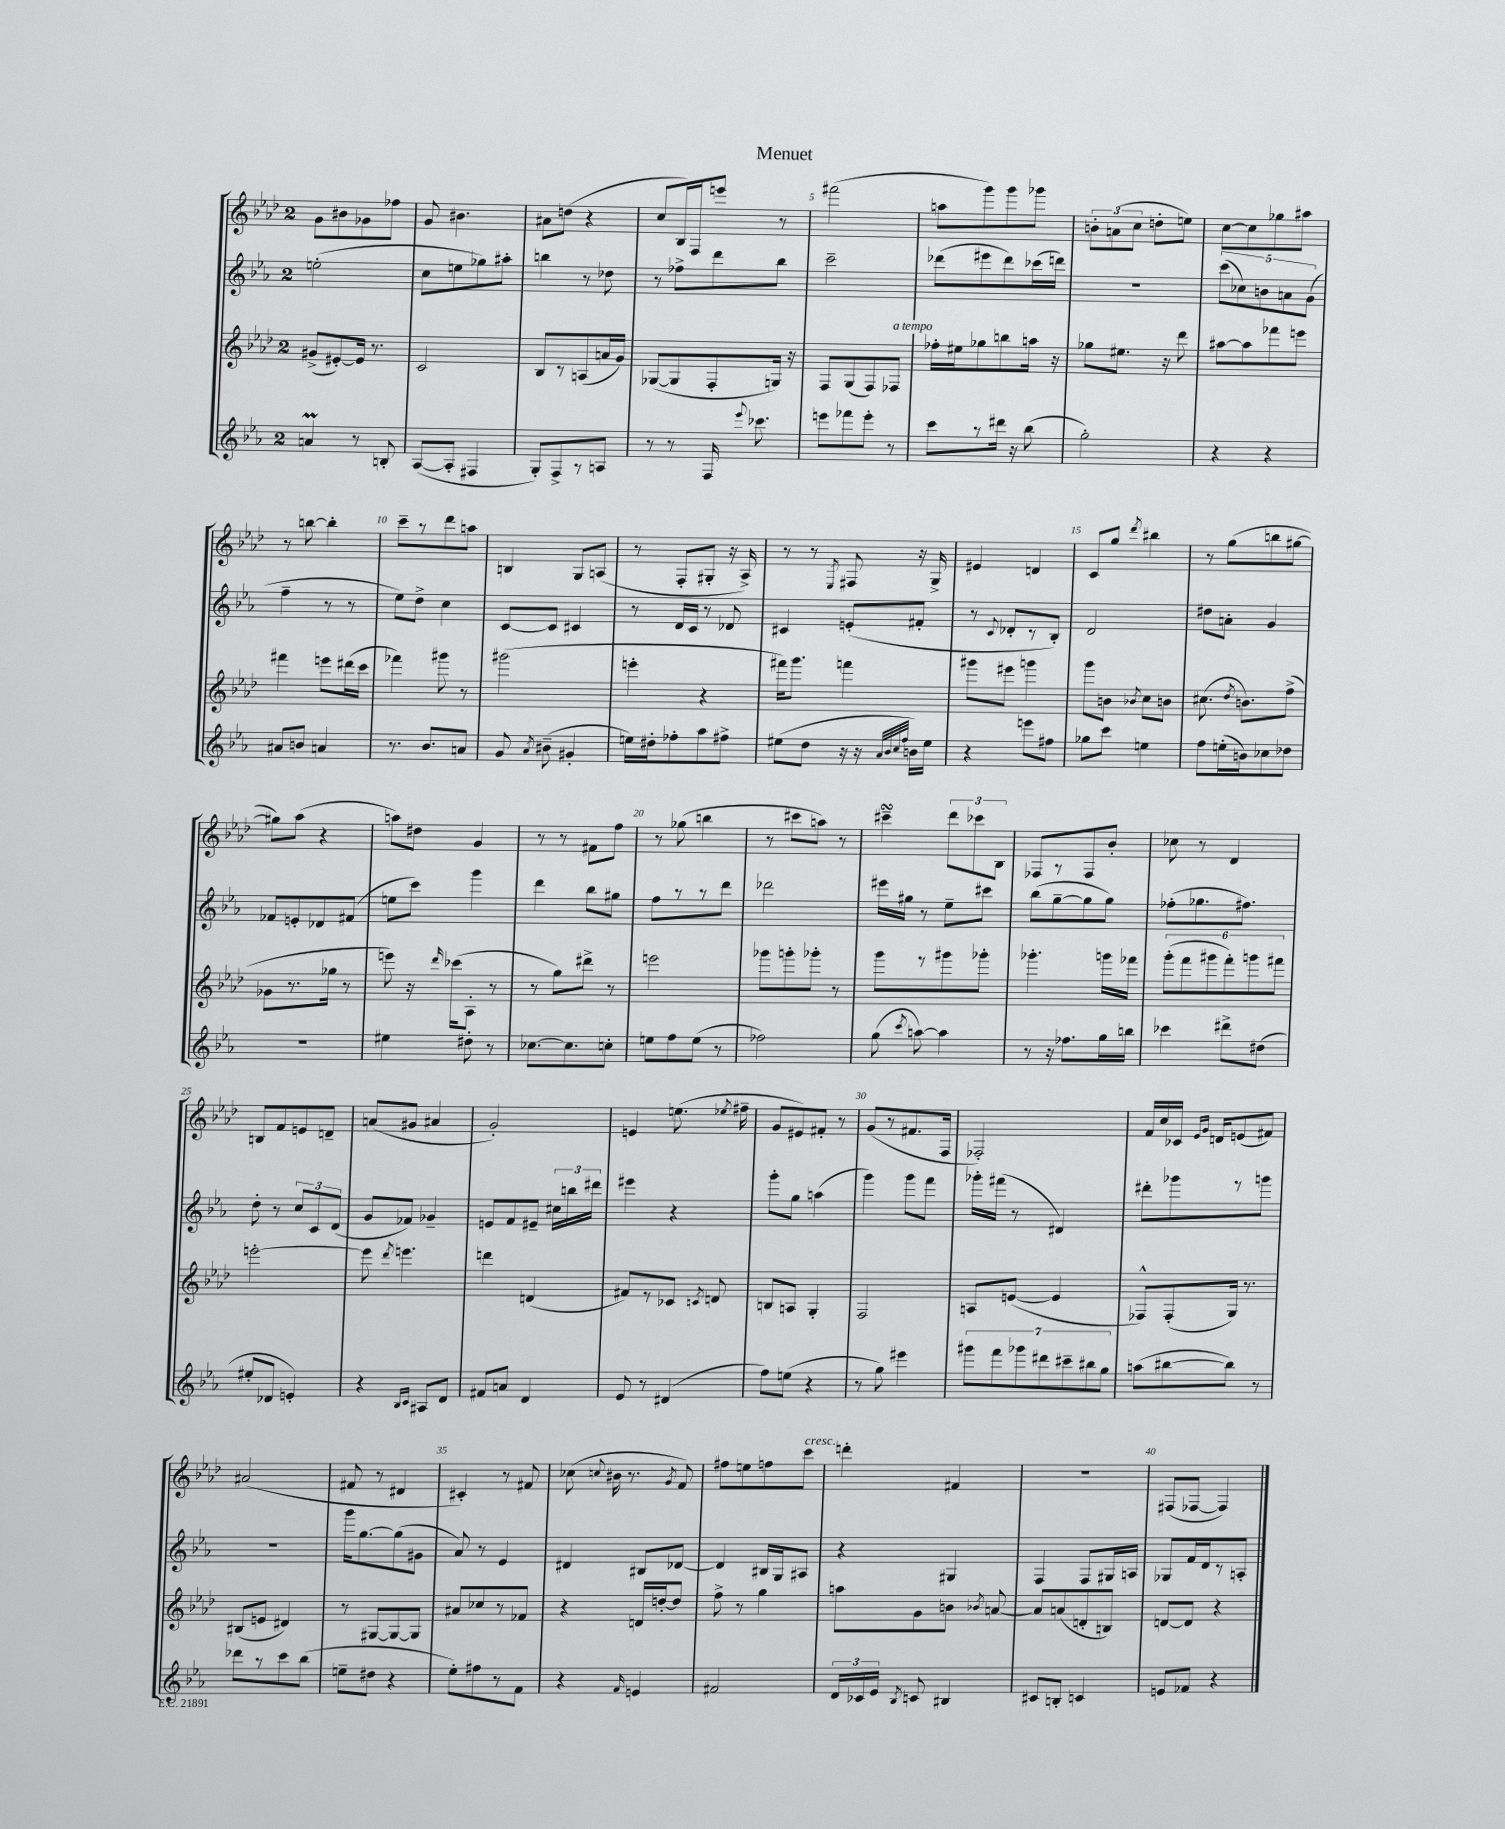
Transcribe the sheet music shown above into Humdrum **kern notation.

**kern	**kern	**kern	**kern
*part4	*part3	*part2	*part1
*staff4	*staff3	*staff2	*staff1
*clefG2	*clefG2	*clefG2	*clefG2
*k[b-e-a-]	*k[b-e-a-d-]	*k[b-e-a-]	*k[b-e-a-d-]
*M2/4	*M2/4	*M2/4	*M2/4
=1	=1	=1	=1
4anm/	(8g#X^/L	(2een'\	8g\L
.	[8e#X'/)	.	8b#X\
8r	16e#/Jk]	.	8g-X\
.	8.r	.	.
8Bn'/	.	.	8ff-X\J
=2	=2	=2	=2
([8A-/L	2c/	8cc\L	8g/
8A-'/J]	.	8een\	4.b#X\
4F#X/	.	8gg-X\)	.
.	.	8aa#X'\J	.
=3	=3	=3	=3
8G'/L)	8B-/L	4bbn\	8a#X\L
8F^/	8r	.	(8ddn\J
8r	(8An/	8r	4r
8An/J	16an/L	8dd-X\	.
.	16g/JJ)	.	.
=4	=4	=4	=4
8r	([8G-X/L	8r	8cc/L
8r	8G-/]	8ff-X^\L	16B-/L)
.	.	.	16F/J
16F/	8F'/	8ddd\	8eeen/J
8qqeee-/	.	.	.
8.ccc-X\	.	.	.
.	16Gn/Jk)	8bb-\J	8r
.	16r	.	.
=5	=5	=5	=5
8eeen\L	8F/L	2ccc~\	(2fff#X\
8fff-X\	(8G/	.	.
8eee'\J	8F/)	.	.
!	!LO:TX:a:i:t=a tempo	!	!
8r	8F-X/J	.	.
=6	=6	=6	=6
8ccc\L	16ff-X'\LL	(8ddd-X\L	8aan\L
.	16ee#X\J	.	.
8r	8gg-X\	8eee#X\	8ggg\)
16ddd#X\Jk	8bbn\	8ddd-\)	8ggg\
16r	.	.	.
(8bb-\	16aan\Jk	(16ccc-X\L	8ggg-X\J
.	16r	16dddn\JJ)	.
=7	=7	=7	=7
2gg'\)	8gg-X\L	2r	12bn'\L
.	.	.	(12an\
.	8.ee#X\J	.	.
.	.	.	12cc\J
.	.	.	8ddn'\L
.	16r	.	.
.	8ddd-\	.	8een\J)
=8	=8	=8	=8
4r	[8aa#X\L	(10ccc\L	[8cc\L
.	.	10cc-X\)	.
.	8aa#\]	.	8cc\]
.	.	10bn\	.
4r	8fff-X\	.	8gg-X\
.	.	10an\	.
.	8eeen\J	.	8aa#X\J
.	.	(10g\J	.
!!LO:LB:g=z
=9	=9	=9	=9
8a#X/L	4fff#X\	4ff~\	8r
8bn/J	.	.	[8bbn\
4an/	8eeen\L	8r	4bb'\]
.	(16ddd#X\L	8r	.
.	16ccc\JJ	.	.
=10	=10	=10	=10
8.r	4fff-X\)	8ee-\L)	8ccc~\L
.	.	8dd^\J	8r
8.b-/L	.	.	.
.	8ggg#X\	4cc\	8ddd-\
8an/J	8r	.	8aan\J
=11	=11	=11	=11
8g/	(2ggg#X\	[8c/L	4Bn/
8qa-/	.	.	.
(8b#X~\	.	8c/J]	.
4g#X'/	.	4c#X/	8G/L
.	.	.	(8An/J
=12	=12	=12	=12
16een\LL)	4eeen'\	8r	8r
16dd#X'\J	.	.	.
8ff-X'\	.	16d/LL	8F'/L
.	.	16c/JJ	.
8aa-\	4r	8r	8G#X'/J
8ff#X^\J	.	8d-X/	16r
.	.	.	16A-^/)
=13	=13	=13	=13
(8ee#X\L	16fff#X\KL)	4c#X/	8r
.	8.ggg\J	.	.
8dd\J	.	.	8r
.	.	.	8qE-/
16r	4fffn\	(8en'/L	8F#X/
16r	.	.	.
32qqa-/LLL	.	.	.
32qqb-/	.	.	.
32qqcc/	.	.	.
32qqff/JJJ	.	.	.
16bn\LL)	.	8f#X'/J	16r
16ee#\JJ	.	.	16G^/
=14	=14	=14	=14
4r	8ggg#X\L	8r	4e#X/
.	.	8qqc/	.
.	8eee#X\J	8d-X'/L	.
8eeen\L	4gggn\	8r	4dn/
8ff#X\J	.	8B-'/J)	.
=15	=15	=15	=15
8gg-X\L	8ggg\L	2d/	8c/L
8ccc\J	8bn\J	.	8gg/J
.	8qb-X/	.	8qddd-/
4een\	8cc\L	.	4bb#X\
.	8bn\J	.	.
=16	=16	=16	=16
8ff\L	(8.cc#X\	8dd#X\L	8r
(16een'\L	.	8an'\J	(8gg\L
.	8qdd-/	.	.
16bn\J)	8.bn\L)	.	.
8cc-X\	.	4g/	8bbn\
8dd-X\J	(8ff^\J	.	[8gg#X\J
!!LO:LB:g=z
=17	=17	=17	=17
2r	8g-X\L	8f-X/L	8gg#X\L])
.	8.r	8en'/	(8aa-\J
.	.	8d-X/	4r
.	16gg-X\Jk	.	.
.	8r	(8f#X/J	.
=18	=18	=18	=18
4ee#X\	8eeen\)	8een\L	8aan\L)
.	16r	8ccc\J)	8dd#X\J
.	16qqddd-/	.	.
.	(16ccc-X\KL	.	.
8dd#X'\	8A-'\J	4ggg\	4g/
8r	8r	.	.
=19	=19	=19	=19
[8.cc-X\L	8r	4ddd\	8r
.	8gg\L)	.	8r
8.cc-\]	.	.	.
.	8ddd#X^\J	8bb-\L	8f#X\L
8ccn'\J	8r	8gg#X\J	8ff\J
=20	=20	=20	=20
8een\L	2eeen\	8ff\L	8r
8ff\	.	8r	(8gg-X\
(8ee\J	.	8r	4bbn\
8r	.	8ddd\J	.
=21	=21	=21	=21
2ff-X\)	8ggg-X\L	2ddd-X\	8r
.	8gggn'\	.	8ccc#X\L
.	8ggg-X'\J	.	8aan\J)
.	8r	.	8r
=22	=22	=22	=22
(8gg\	8ggg\L	16eee#X\LL	4ccc#XsSsS~\
.	.	16gg#X\JJ	.
8qccc/	.	.	.
[8aan\)	8r	8r	.
4aa\]	8ggg#X\	8ee-~\L	12ddd-\L
.	.	.	12ccc-X\
.	8ggg-X'\J	8ccc#X\J	.
.	.	.	12B-\J
=23	=23	=23	=23
8r	4.ggg-X'\	(8bb-\L	8F-X/L
16r	.	[8gg~\	8r
8.ff-X\L	.	.	.
.	.	8gg\]	8F-/
16gg\L	16gggn\LL	8gg\J)	8b-'/J
16bbn\JJ	16fff-X\JJ	.	.
=24	=24	=24	=24
4ccc-X\	(12ggg'\L	(8ff-X'\L	8cc-X\
.	12fff\	.	.
.	.	8.gg-X\	8r
.	12ggg#X\	.	.
8ddd#X^\L	12fff'\)	.	4d-/
.	.	8.ff#X\J)	.
.	12gggn\	.	.
(8dd#X\J	.	.	.
.	12fff#X\J	.	.
!!LO:LB:g=z
=25	=25	=25	=25
8ee#X'/L	[2eeen'\	8dd'\	8Bn/L
8d-X/J	.	8r	8f/
4en'/)	.	12cc/L	8en/
.	.	12c/	.
.	.	.	8dn~/J
.	.	(12d/J	.
=26	=26	=26	=26
4r	8eee\]	8g/L	(8an/L
.	8qddd-/	.	.
.	4.eeen\	8f-X/J)	8g#X/J
16qqB-/LL	.	.	.
16qqc/JJ	.	.	.
8A#X/L	.	4g-X~/	4a#X/
8d/J	.	.	.
=27	=27	=27	=27
8f#X/L	4dddn\	8en/L	2g'/)
8an/J	.	8f/	.
4d/	(4dn/	8e#X~/J	.
.	.	24cc#X\LL	.
.	.	24bbn\	.
.	.	24ddd#X\JJ	.
=28	=28	=28	=28
8e-/	8f#X/L)	4eee#X\	4en/
8r	8r	.	.
(4d#X/	8c-X/J	4r	(8.een\
.	8qcn/	.	.
.	8dn/	.	.
.	.	.	8qee-X/
.	.	.	16ff#X~\
=29	=29	=29	=29
8ff\L)	8Bn/L	8ggg'\L	8g/L
(8een\J	8An/J	8gg\J	8e#X/)
4r	4G'/	(4aan\	8f#X'/J
.	.	.	8r
=30	=30	=30	=30
8r	2F/	4ggg\)	(8g/L
8gg\)	.	.	8r
4eee#X\	.	8ggg\L	8.f#X/
.	.	8fff\J	.
.	.	.	16F/Jk
=31	=31	=31	=31
14ggg#X\L	8An/L	16ggg-X'\LL	2F-X'/)
.	.	(16fff#X\JJ	.
14fff\	.	.	.
.	([8en/J	8r	.
14ggg-X\	.	.	.
14ddd#X\	.	.	.
.	4e/]	4d#X/)	.
14ccc#X~\	.	.	.
14bb#X\	.	.	.
14gg\J	.	.	.
=32	=32	=32	=32
(8aan\L	8F-X^^/L)	8ddd#X'\L	16f/LL
.	.	.	16cc/
[8bb#X\	(8F-'/	8ggg-X\	16c-X/JJ
.	.	.	16qqe-/LL
.	.	.	16qqg/JJ
.	.	.	16dn/KL
8bb#\J])	16G/Jk)	8r	(8en/
.	8.r	.	.
8r	.	8gggn\J	8f#X/J)
!!LO:LB:g=z
=33	=33	=33	=33
8ddd-X\L	(8B#X/L	2r	(2a#X/
8r	8en/J	.	.
8ccc\	4d#X/)	.	.
(8bb-\J	.	.	.
=34	=34	=34	=34
8een~\L	8r	16ggg\KL	8f#X/
.	.	[8.gg\	.
8dd#X\J	[8G#X/L	.	8r
4r	8G#/_	(8gg\]	4d#X/
.	8G#/J]	8g#X\J	.
=35	=35	=35	=35
8ee-'\L)	8a#X/L	8a-/)	4c#X'/)
8ff#X\	8cc-X/	8r	.
8r	8r	4e-/	8r
8f\J	8f-X/J	.	8f#X/
=36	=36	=36	=36
4r	4r	4d#X/	(8cc-X\
.	.	.	8qqccn/
.	.	.	16b#X\
.	.	.	8.r
16qqf/	.	.	.
4en/	16dn/LL	8B#X/L	.
.	[16ddn'/J	.	.
.	.	.	8qg/
.	8dd/J]	[8d-X/J	8f/)
=37	=37	=37	=37
2f#X/	8ff^\	4d-/]	8ff#X\L
.	8r	.	8een\
.	4gg\	16B#X/LL	8ffn\
.	.	16G/J	.
!	!	!	!LO:TX:a:i:t=cresc.
.	.	8A#X/J	8ccc\J
=38	=38	=38	=38
24d/LL	8aan\L	4r	4dddn'\
24c-X/	.	.	.
24e-/JJ	.	.	.
8qB-/	.	.	.
8cn/	8g\	.	.
4B#X/	8bn\J	4G#X/	4f#X/
.	8qb-X/	.	.
.	[8an/	.	.
=39	=39	=39	=39
8c#X/L	8a/L]	4F/	2r
8Bn'/J	(8an/	.	.
4cn/	8dn'/	8F/L	.
.	8Bn/J)	16G#X/L	.
.	.	16An/JJ	.
=40	=40	=40	=40
8en/L	[8dn/L	8G-X/L	(8F#X/L
8f-X/J	8d/J]	16f/L	[8F-X/J
.	.	16d/J	.
4r	4r	8r	4F-/])
.	.	8An'/J	.
==	==	==	==
*-	*-	*-	*-
